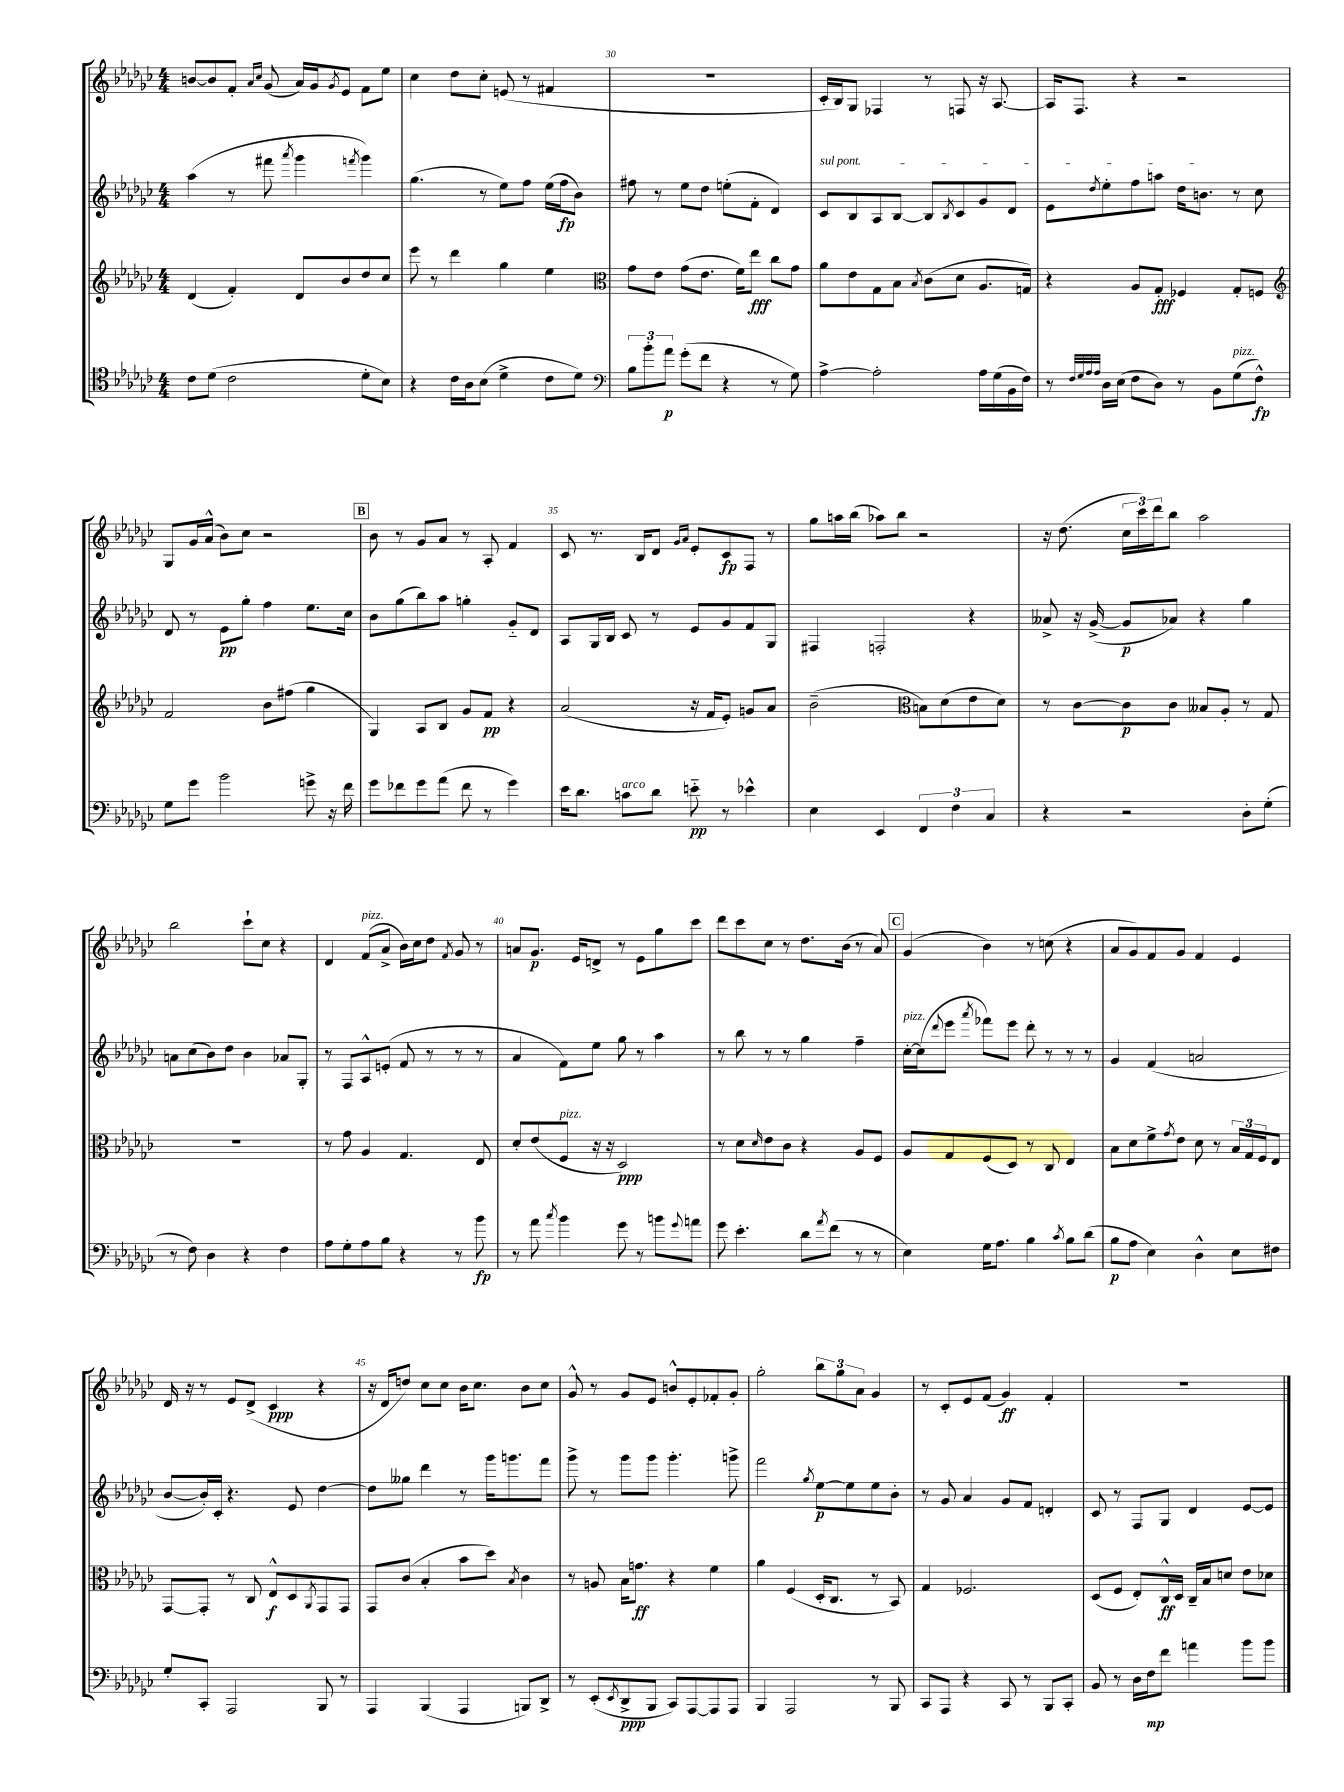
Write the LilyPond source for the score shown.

<<
\new StaffGroup <<
\new Staff = "s0" {
    \clef treble \key ges \major \numericTimeSignature \time 4/4
    b'8~ b'8 f'8-. \grace { aes'16 ces''16 } ges'8( aes'16) ges'16 \acciaccatura { ges'8 } ees'8 f'8 ees''8 |
    ces''4 des''8 ces''8-. e'8( r8 fis'4 |
    R1 |
    ces'16-. bes16) ges8 fes4 r8 f8 r16 aes8.~ |
    aes16 f8. r4 r2 |
    ges8 ges'16 aes'16-^( bes'8) ces''8 r2 |
    \mark \markup { \box "B" } bes'8 r8 ges'8 aes'8 r8 aes8-. f'4 |
    ces'8 r8. bes16 des'8 \grace { ges'16 aes'16 } ees'8-. ces'8\fp f8 r8 |
    ges''8 a''16 bes''16( aes''8) bes''8 r2 |
    r16 des''8.( \tuplet 3/2 { ces''16 ces'''16) des'''16 } bes''8 aes''2 |
    bes''2 ces'''8-! ces''8 r4 |
    des'4 f'8^\markup { \italic "pizz." }( aes'8-> bes'16) ces''16 des''8 \acciaccatura { f'8 } ges'8 r8 |
    a'8 ges'8.\p ees'16 d'8-> r8 ees'8 ges''8 ces'''8 |
    des'''8 ces'''8 ces''8 r8 des''8. bes'16( r8 aes'8) |
    \mark \markup { \box "C" } ges'4( bes'4) r8 c''8( r4 |
    aes'8 ges'8) f'8 ges'8 f'4 ees'4 |
    des'16 r16 r8 ees'8 des'8->( ces'4\ppp r4 |
    r16 des'16 d''8) ces''8 ces''8 bes'16 ces''8. bes'8 ces''8 |
    ges'8-^ r8 ges'8 ees'8 b'8-^ ees'8-. fes'8-. ges'8-. |
    ges''2-. \tuplet 3/2 { bes''8 ges''8 aes'8 } ges'4 |
    r8 ces'8-. ees'8 f'8( ges'4\ff) f'4-. |
    R1 \bar "|." |
}
\new Staff = "s1" {
    \clef treble \key ges \major \numericTimeSignature \time 4/4
    aes''4( r8 fis'''8 \acciaccatura { aes'''8 } ges'''4 \acciaccatura { f'''8 } ges'''4) |
    ges''4.( r8 ees''8) f''8 ees''16( f''16\fp bes'8) |
    fis''8 r8 ees''8 des''8 e''8-.( f'8-. des'4) |
    \once \override TextSpanner.bound-details.left.text = \markup { \italic "sul pont." } ces'8\startTextSpan bes8 aes8 bes8~ bes8 \acciaccatura { bes8 } ces'8 ges'8 des'8 |
    ees'8 \acciaccatura { des''8 } ees''8-. f''8 a''8 des''16 b'8.\stopTextSpan r8 ces''8 |
    des'8 r8 ees'8\pp ges''8-. f''4 ees''8. ces''16 |
    \mark \markup { \box "B" } bes'8 ges''8( bes''8) aes''8 g''4-. ges'8-_ des'8 |
    aes8 ges16 bes16 ces'8 r8 ees'8 ges'8 f'8 ges8 |
    fis4 f2-. r4 |
    aeses'8-> r16 ges'16~->( ges'8\p aes'8) r4 ges''4 |
    a'8 ces''8( bes'8) des''8 bes'4 aes'8 ges8-. |
    r8 f8 aes8-^ e'8-.( f'8 r8 r8 r8 |
    aes'4 f'8) ees''8 ges''8 r8 aes''4 |
    r8 bes''8 r8 r8 ges''4 f''4-- |
    \mark \markup { \box "C" } ces''16~-.^\markup { \italic "pizz." } ces''16( \appoggiatura { des'''8 } ees'''8 \acciaccatura { aes'''8 } fes'''8) ees'''8 des'''8-. r8 r8 r8 |
    ges'4 f'4( a'2 |
    bes'8~ bes'16-.) ces'16-. r4. ees'8 des''4~ |
    des''8 geses''8 des'''4 r8 ges'''16 g'''8. f'''8 |
    ges'''8-> r8 ges'''8 ges'''8 ges'''4.-. g'''8-> |
    f'''2 \acciaccatura { ges''8 } ees''8~\p ees''8 ees''8 bes'8-. |
    r8 ges'8 aes'4 ges'8 f'8 d'4-. |
    ces'8 r8 f8 ges8 des'4 ees'8~ ees'8 \bar "|." |
}
\new Staff = "s2" {
    \clef treble \key ges \major \numericTimeSignature \time 4/4
    des'4( f'4-.) des'8 bes'8 des''8 ces''8 |
    ees'''8 r8 des'''4 ges''4 ees''4 |
    \clef alto ges'8 ees'8 ges'8( ees'8. f'16) ees''8\fff ces''8 ges'8 |
    aes'8 ees'8 ges8 bes8 \acciaccatura { bes8 } ces'8( des'8 aes8. g16) |
    r4 aes8 ges8-.\fff fes4 ges8-. f8 |
    \clef treble f'2 bes'8 fis''8( ges''4 |
    \mark \markup { \box "B" } ges4) aes8 bes8 ges'8 f'8\pp r4 |
    aes'2( r16 f'16 ees'8-.) g'8 aes'8 |
    bes'2--( \clef alto b8) des'8( ees'8 des'8) |
    r8 ces'8~ ces'8\p ces'8 beses8 aes8-. r8 ges8 |
    R1 |
    r8 ges'8 aes4 ges4. ees8 |
    des'8-. ees'8( f8^\markup { \italic "pizz." } r16 r16 des2\ppp) |
    r8 des'8 \grace { des'16 } ees'8 ces'8 r4 aes8 f8 |
    \mark \markup { \box "C" } aes8 ges8 f8( des8) r8 ces8 ees4 |
    bes8 des'8 f'8-> \acciaccatura { ges'8 } ees'8 des'8 r8 \tuplet 3/2 { bes16 ges16 f16 } ees8 |
    ges,8~ ges,8-. r8 ces8 ees8-^\f des8 \acciaccatura { aes,8 } ges,8 ges,8 |
    ges,8 ces'8( bes4-. bes'8 des''8) \acciaccatura { bes8 } ces'4 |
    r8 a8 bes16 g'8.\ff r4 f'4 |
    aes'4 f4( des16-. ces8. r8 bes,8) |
    ges4 fes2. |
    des8( f8 ees8-.) ces16-^\ff des16 ces16-- bes16 d'8 ees'8 des'8 \bar "|." |
}
\new Staff = "s3" {
    \clef tenor \key ges \major \numericTimeSignature \time 4/4
    ces'8 des'8( ces'2 des'8-. bes8) |
    r4 ces'16 aes16 bes8( des'4-> ces'8 des'8) |
    \clef bass \tuplet 3/2 { bes8 bes'8-. aes'8\p } ges'8-.( f'8 r4 r8 ges8) |
    aes4~-> aes2-. aes16 ges16( bes,16 f16) |
    r8 \grace { f32 ges32 aes32 aes32 } des16 ees16( f8 des8) r8 bes,8 ges8^\markup { \italic "pizz." }( f8-^\fp) |
    ges8 ges'8 bes'2 g'8-> r16 f'16 |
    \mark \markup { \box "B" } ges'8 fes'8 ges'8 aes'8( fes'8 r8 ges'4) |
    ees'16 des'8. c'8^\markup { \italic "arco" } des'8 e'8-_\pp r8 ees'4-^ |
    ees4 ees,4 \tuplet 3/2 { f,4 f4 ces4 } |
    r4 r2 des8-. ges8-.( |
    r8 f8) des4 r4 f4 |
    aes8 ges8-. aes8 bes8 r4 r8 bes'8\fp |
    r8 aes'8 \acciaccatura { ces''8 } bes'4 ges'8 r8 b'8 \appoggiatura { ges'8 } a'8 |
    ges'8 ees'4.-. des'8 \acciaccatura { aes'8 } f'8( r8 r8 |
    \mark \markup { \box "C" } ees4) ges16 aes8. bes4 \acciaccatura { ces'8 } bes8 des'8( |
    bes8\p aes8 ees4) des4-^ ees8 fis8 |
    ges8-. ces,8-. aes,,2 bes,,8 r8 |
    aes,,4 bes,,4( aes,,4 b,,8) des,8-> |
    r8 ees,8-.( \acciaccatura { ees,8 } des,8->\ppp bes,,8 ces,8) aes,,8~ aes,,8 aes,,8 |
    bes,,4 aes,,2 r8 bes,,8 |
    ces,8 aes,,8 r4 ces,8 r8 bes,,8 ces,8-. |
    bes,8 r8 des16 f16\mp f'8 a'4 bes'8 bes'8 \bar "|." |
}
>>
>>
\layout { \context { \Score currentBarNumber = #28 \override BarNumber.break-visibility = ##(#f #t #t) barNumberVisibility = #(every-nth-bar-number-visible 5) } }
